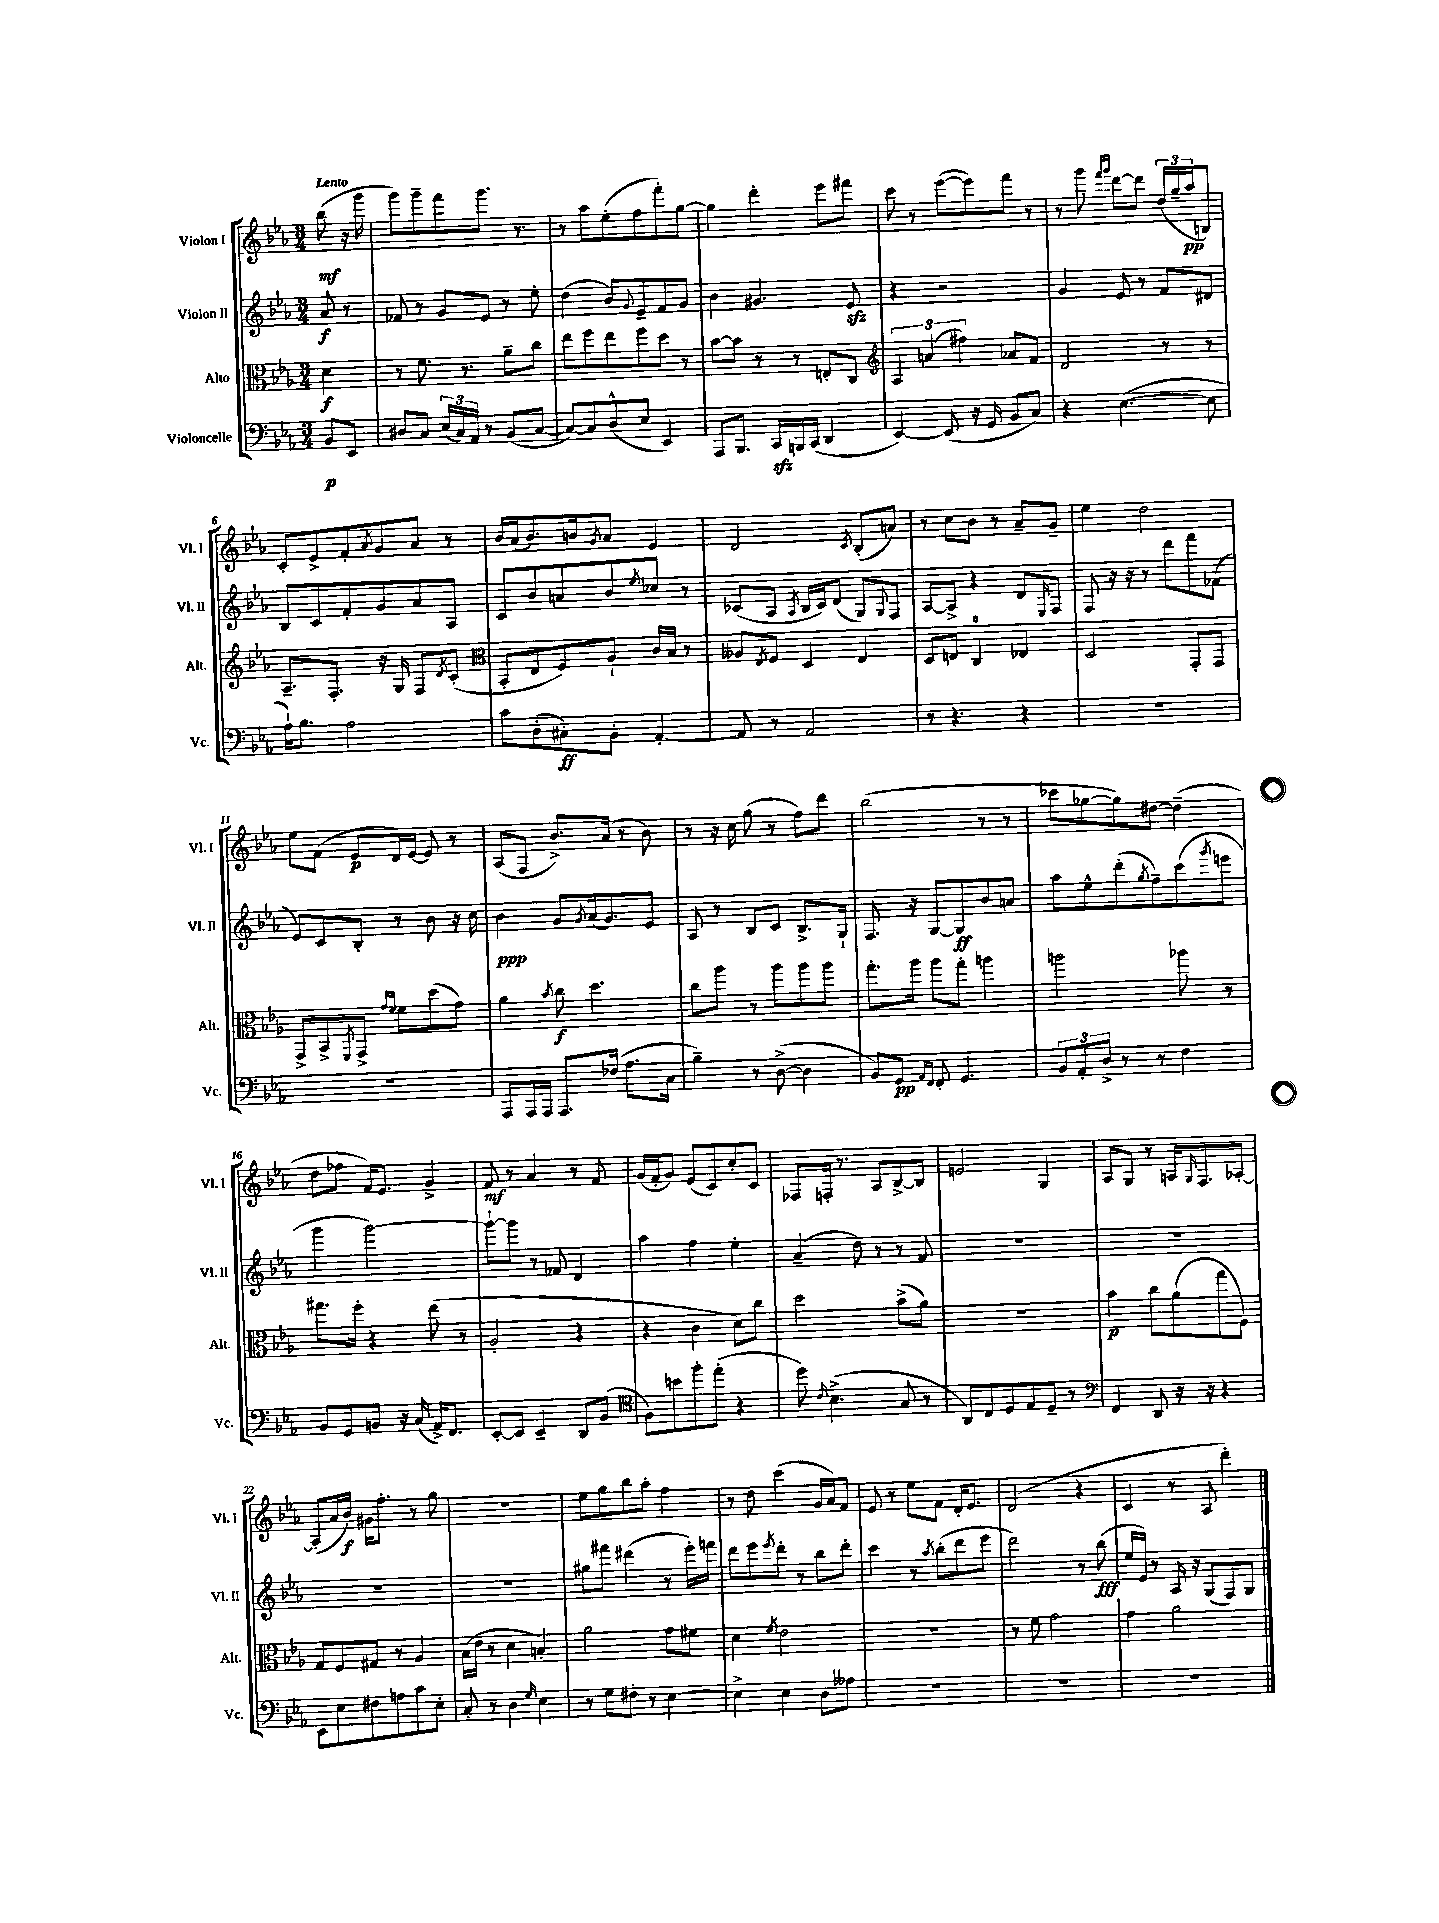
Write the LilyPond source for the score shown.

<<
\new StaffGroup <<
\new Staff = "s0" \with { instrumentName = "Violon I" shortInstrumentName = "Vl. I" } {
    \clef treble \key ees \major \numericTimeSignature \time 3/4 \partial 4 \tempo "Lento"
    bes''8\mf( r16 g'''16 |
    g'''8) g'''8-- f'''8 g'''8. r8. |
    r8 aes''8 ees''8-.( f''8 f'''8-.) g''8~ |
    g''4 d'''4-. ees'''8 fis'''8 |
    c'''8 r8 ees'''8~( ees'''8) f'''8 r8 |
    r8 g'''8 \grace { f'''16 g'''16 } d'''8~ d'''8 \tuplet 3/2 { d''16( g''16-- aes''16\pp } b8) |
    c'8-. ees'8-> f'8-. \acciaccatura { aes'8 } g'8 aes'8 r8 |
    bes'16 aes'16( bes'8.) b'16 \acciaccatura { g'8 } aes'8 ees'4 |
    d'2 \acciaccatura { c'8 } bes8-.( a'8) |
    r8 c''8 bes'8 r8 aes'8-- g'8-- |
    ees''4 d''2 |
    ees''8 f'8( ees'8\p d'16) ees'16~ ees'8 r8 |
    aes8( f8 bes'8.->) aes'16( r8 bes'8) |
    r8 r16 c''16 g''8( r8 f''8) d'''8 |
    bes''2( r8 r8 |
    ces'''8 ges''8~ ges''8) dis''8~ dis''4--( |
    d''8 fes''8 f'16) ees'8. g'4-> |
    f'8\mf r8 aes'4 r8 f'8 |
    g'16( f'16-. g'8) ees'8( c'8) c''8-. c'8 |
    fes8 f16-. r8. aes8 bes8~-> bes8 |
    e'2 g4 |
    aes8 g8 r8 a16 \grace { g16 } f8. aes8~-. |
    aes8-.( aes'16 bes'16\f) gis'16 f''8.-. r8 g''8 |
    R2. |
    ees''8 g''8 bes''8 aes''8-. f''4 |
    r8 d''8 c'''4( g'16 aes'16) f'8 |
    ees'8 r8 ees''8 f'8 d'16-. ees'8. |
    d'2( r4 |
    c'4 r8 aes8 d'''4-.) \bar "|." |
}
\new Staff = "s1" \with { instrumentName = "Violon II" shortInstrumentName = "Vl. II" } {
    \clef treble \key ees \major \numericTimeSignature \time 3/4 \partial 4
    aes'8\f r8 |
    fes'8 r8 g'8 ees'8 r8 ees''8-. |
    d''4( bes'8) \appoggiatura { g'8 } ees'8-- f'8 g'8 |
    bes'4 gis'4. ees'8\sfz |
    r4 r2 |
    g'4 ees'8 r8 f'8 dis'8 |
    bes8 c'8 f'8-. g'8 aes'8 aes8 |
    c'8 bes'8 a'8 bes'8 \acciaccatura { ees''8 } ces''8 r8 |
    ces'8( aes8 \acciaccatura { aes8 } bes16 ces'16) d'8( g8) \appoggiatura { g8 } f8 |
    aes8~ aes8-> r4 d'8 \grace { ees16 } f8 |
    f8 r16 r16 r8 d'''8 f'''8 fes'8( |
    ees'8) c'8 bes8-. r8 bes'8 r16 c''16 |
    bes'4\ppp g'8 \acciaccatura { g'8 } aes'16( g'8.) ees'8 |
    aes8 r8 bes8 c'8 bes8.-> g16-! |
    f8. r16 g8~ g8\ff bes'8 a'8 |
    aes''8 ees''8-^ d'''8-.( \acciaccatura { g''8 } f''8--) c'''8( \acciaccatura { g'''8 } e'''8 |
    g'''4 g'''2~) |
    g'''8~-! g'''8 r8 fes'8 d'4 |
    aes''4 f''4 ees''4-. |
    aes'4--( d''8) r8 r8 f'8 |
    R2. |
    R2. |
    R2. |
    R2. |
    gis''8 fis'''8 dis'''4( r8 ees'''16-.) f'''16 |
    d'''8 ees'''8 \acciaccatura { ees'''8 } d'''8-. r8 bes''8 d'''8-. |
    c'''4 r8 \acciaccatura { aes''8 } bes''8-.( d'''8 ees'''8 |
    d'''2) r8 bes''8\fff( |
    ees''16 ees'16) r8 aes16 r16 g8( f8) g8 \bar "|." |
}
\new Staff = "s2" \with { instrumentName = "Alto" shortInstrumentName = "Alt." } {
    \clef alto \key ees \major \numericTimeSignature \time 3/4 \partial 4
    d'4\f |
    r8 f'8. r8. aes'8-- c''8 |
    ees''8 f''8 ees''8 f''8 d''8 r8 |
    bes'8~ bes'8 r8 r8 e8-. c8 |
    \clef treble \tuplet 3/2 { aes4 a'4( fis''4) } aes'8 f'8 |
    d'2 r8 r8 |
    aes8.-- f8.-. r16 g16 f8 \acciaccatura { d'8 } c'8-.( |
    \clef alto bes,8-. ees8 f8) aes8-! c'16 bes16 r8 |
    aeses8 \acciaccatura { ees8 } f8 d4 ees4 |
    d8 e8 c4-0 ees4 |
    d2 g,8-. g,8 |
    g,8-> bes,8-> \acciaccatura { f,8 } g,8-> \grace { g'16 f'16 } f'8 d''8( g'8) |
    aes'4 \acciaccatura { bes'8 } c''8\f d''4. |
    c''8 aes''8 r8 aes''8 aes''8 aes''8 |
    g''8.-. aes''16 aes''8 g''8-. a''4 |
    a''2 aes''8 r8 |
    gis''8. f''16-. r4 ees''8( r8 |
    aes2-. r4 |
    r4 c'4 d'8) c''8 |
    d''2 bes'8->( aes'8) |
    R2. |
    bes'4\p c''8 aes'8( g''8 f8) |
    g8 f8 gis8 r8 aes4 |
    bes16( ees'16 r8 d'4 b4-.) |
    aes'2 g'8 fis'8 |
    d'4 \acciaccatura { f'8 } ees'2 |
    R2. |
    r8 f'8 g'2 |
    g'4 aes'2 \bar "|." |
}
\new Staff = "s3" \with { instrumentName = "Violoncelle" shortInstrumentName = "Vc." } {
    \clef bass \key ees \major \numericTimeSignature \time 3/4 \partial 4
    bes,8\p ees,8 |
    dis8 c8 \tuplet 3/2 { ees16( c16) aes,16 } r8 bes,8( c8~ |
    c8~) c8 d8-^( ees8 ees,4) |
    aes,,8 bes,,8. c,16\sfz b,,16 c,16( d,4 |
    ees,4~) ees,8( r16 g,16 bes,8 c8) |
    r4 ees4.~( ees8 |
    aes16-!) bes8. aes2 |
    c'8 d8-.( cis8-.\ff) bes,8-. aes,4~-. |
    aes,8 r8 aes,2 |
    r8 r4. r4 |
    R2. |
    R2. |
    aes,,8 aes,,16 aes,,16 aes,,8. fes16( aes8. c16 |
    bes4--) r8 d8~->( d4 |
    bes,8) g,8\pp \grace { aes,16 f,16 } f,8-. g,4. |
    \tuplet 3/2 { bes,8 aes,8-. d8-> } r8 r8 f4 |
    bes,8 g,8 b,8 r16 c16( aes,16->) f,8. |
    ees,8~-. ees,8 ees,4-- d,8 bes,8( |
    \clef tenor f8) b'8 f''8-. ees''8-.( r4 |
    d''8) \grace { c'16 } bes4.->( g8 r8 |
    aes,8) c8 d8 ees8 d8-- r8 |
    \clef bass f,4 d,8 r16 r16 r4 |
    ees,8 ees8 fis8 a8 c'8 ees8-. |
    c8-. r8 d4 \grace { g16 } ees4 |
    r8 g8 fis8-. r8 ees4~ |
    ees4-> ees4 d8 aeses8 |
    R2. |
    R2. |
    R2. \bar "|." |
}
>>
>>
